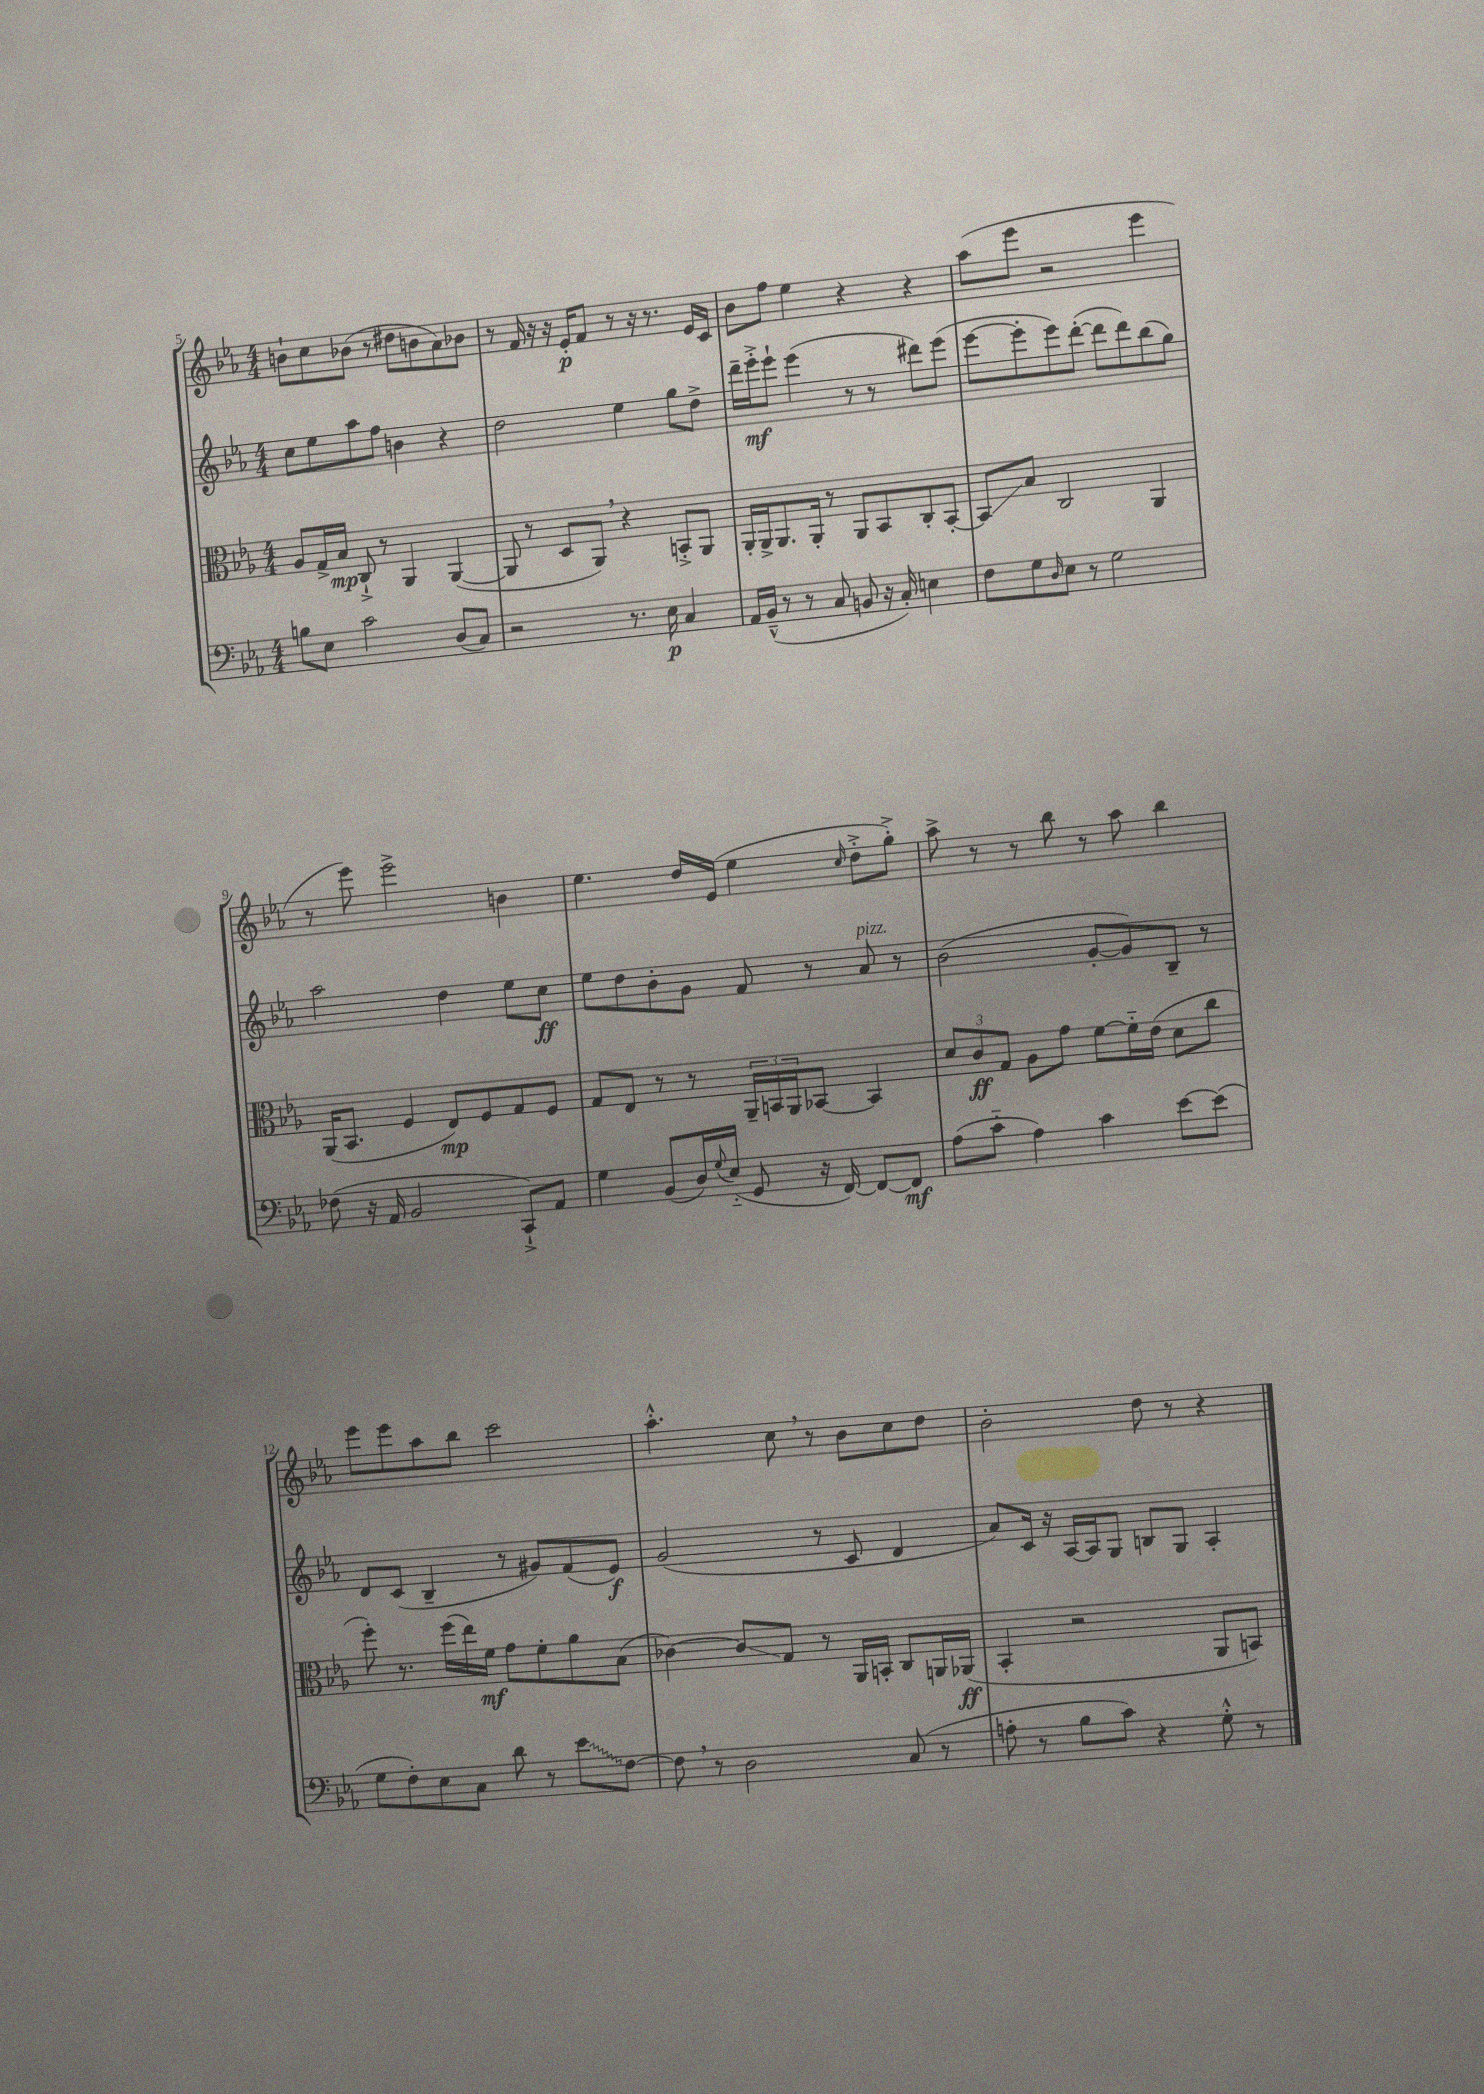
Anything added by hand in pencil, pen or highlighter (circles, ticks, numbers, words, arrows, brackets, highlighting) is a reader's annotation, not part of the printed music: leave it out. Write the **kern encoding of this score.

**kern	**kern	**kern	**kern
*staff4	*staff3	*staff2	*staff1
*clefF4	*clefC3	*clefG2	*clefG2
*k[b-e-a-]	*k[b-e-a-]	*k[b-e-a-]	*k[b-e-a-]
*M4/4	*M4/4	*M4/4	*M4/4
8B\L	8A-/L	8cc\L	8b`\L
8E-\J	16G^/L	8ee-\	8cc\
.	16B-/JJ	.	.
2c\	8C`^/	8aa-\	(8b-\J
.	8r	8ff\J	8r
.	4AA-/	4b\	8dd#\L
.	.	.	8b\
(8D/L	([4AA-/	4r	8a-\)
8C/J)	.	.	8b-\J
=	=	=	=
2r	8AA-/]	2dd\	8r
.	8r	.	16f/
.	.	.	16r
.	8D/L	.	16r
.	.	.	16e-'/LK
.	8AA-/J)	.	8f/J
8.r	4r	4ee-\	8r
.	.	.	16r
16E-\	.	.	8.r
4C/	8BB'^/L	8gg\L	.
.	8AA-/J	8dd^\J	16e-/LL
.	.	.	16c/JJ
=	=	=	=
16AA-/LL	16AA-'/LL	16ddd~\LL	8b-\L
(16BB-~^^/JJ	16AA-^/J	16eee-'^\J	.
8r	8.AA-/	8eee-`\J	8ff\J
8r	.	(4eee-\	4ee-\
.	16AA-'/Jk	.	.
8C/	8r	.	.
8BB/	8AA-/L	8r	4r
16r	8BB-/	8r	.
16C'/)	.	.	.
4E\	8C'/	8ddd#\L)	4r
.	[8BB-'/J	(8eee-\J	.
=	=	=	=
8F\L	8BB-/]L	[8eee-\L	(8aa-\L
8G\	8B-/J	8eee-'\]	8eee-\J
16qqD/	.	.	.
8E-\J	2C/	8eee-\)	2r
8r	.	([8ddd'\J	.
2G\	.	8ddd\]L	.
.	.	8ddd\)	.
.	4AA-/	(8bb-\	4eee-\
.	.	8gg\J)	.
=	=	=	=
(8F-\	(16AA-/LK	2aa-\	8r
.	8.BB-/J	.	.
16r	.	.	8eee-\)
16AA-/	.	.	.
2BB-/	4F/	.	2eee-^\
.	8E-/L)	4dd\	.
.	8F/	.	.
8CC`^/L)	8G/	8ee-\L	4b\
8AA-/J	8F/J	8cc\J	.
=	=	=	=
4G\	8G/L	8ee-\L	4.ee-\
.	8E-/J	8dd\	.
(8BB-/L	8r	8b-'\	.
16D/L)	8r	8g\J	16dd/LL
8qqG/	.	.	.
(16E-'~/JJ	.	.	(16e-/JJ
8GG/	24AA-~/LL	8f/	4ee-\
.	24BB/	.	.
.	24AA-/J	.	.
16r	[8BB-/J	8r	.
[16FF/)	.	.	.
.	.	.	16qqcc/
8FF/_L	4BB-/]	8a-/	8dd'^\L
8FF/]J	.	8r	8gg'^\J)
=	=	=	=
(8A-\L	12d/L	(2b-\	8aa-^\
.	12c/	.	.
8c'~\J	.	.	8r
.	12G/J	.	.
4A-\)	8A-\L	.	8r
.	8g\J	.	8bb-\
4c\	[8f\L	[8g'/L	8r
.	16f'~\]L	8g/])	8aa-\
.	(16e-\JJ	.	.
[8e-\L	8d\L	8B-~/J	4bb-\
(8e-\]J	8cc\J	8r	.
=	=	=	=
8G\L	8ff'\)	8d/L	8eee-\L
8F'\)	8.r	(8c/J	8eee-\
8E-\	.	4B-~/	8aa-\
.	(16ff\LL	.	.
8C\J	16ee-\)	.	8bb-\J
.	16f\JJ	.	.
8d\	8g\L	8r	2ccc\
8r	8f'\	8g#/L)	.
8e-\L	8a-\	(8f/	.
[8F\J	(8B-\J	8e-/J)	.
=	=	=	=
8F\]	[4c-\)	(2g/	4.aa-'^^\
8r	.	.	.
2D\	8c-/]L	.	.
.	8G/J	.	8cc\
.	8r	8r	8r
.	16AA-/LL	8c/	8b-\L
.	16BB'/JJ	.	.
(8C/	8C/L	4d/	8cc\
8r	16AA/L	.	8dd\J
.	(16AA-/JJ	.	.
=	=	=	=
8A'\	4BB-'/	8a-/L)	2b-'\
8r	.	16c/Jk	.
.	.	16r	.
8B-\L	2r	[16A-/LL	.
.	.	16A-/]J	.
8c\J)	.	8G/J	.
4r	.	8B/L	8dd\
.	.	8G/J	8r
8G'^^\	8AA-/L	4A-'/	4r
8r	8BB/J)	.	.
==	==	==	==
*-	*-	*-	*-
